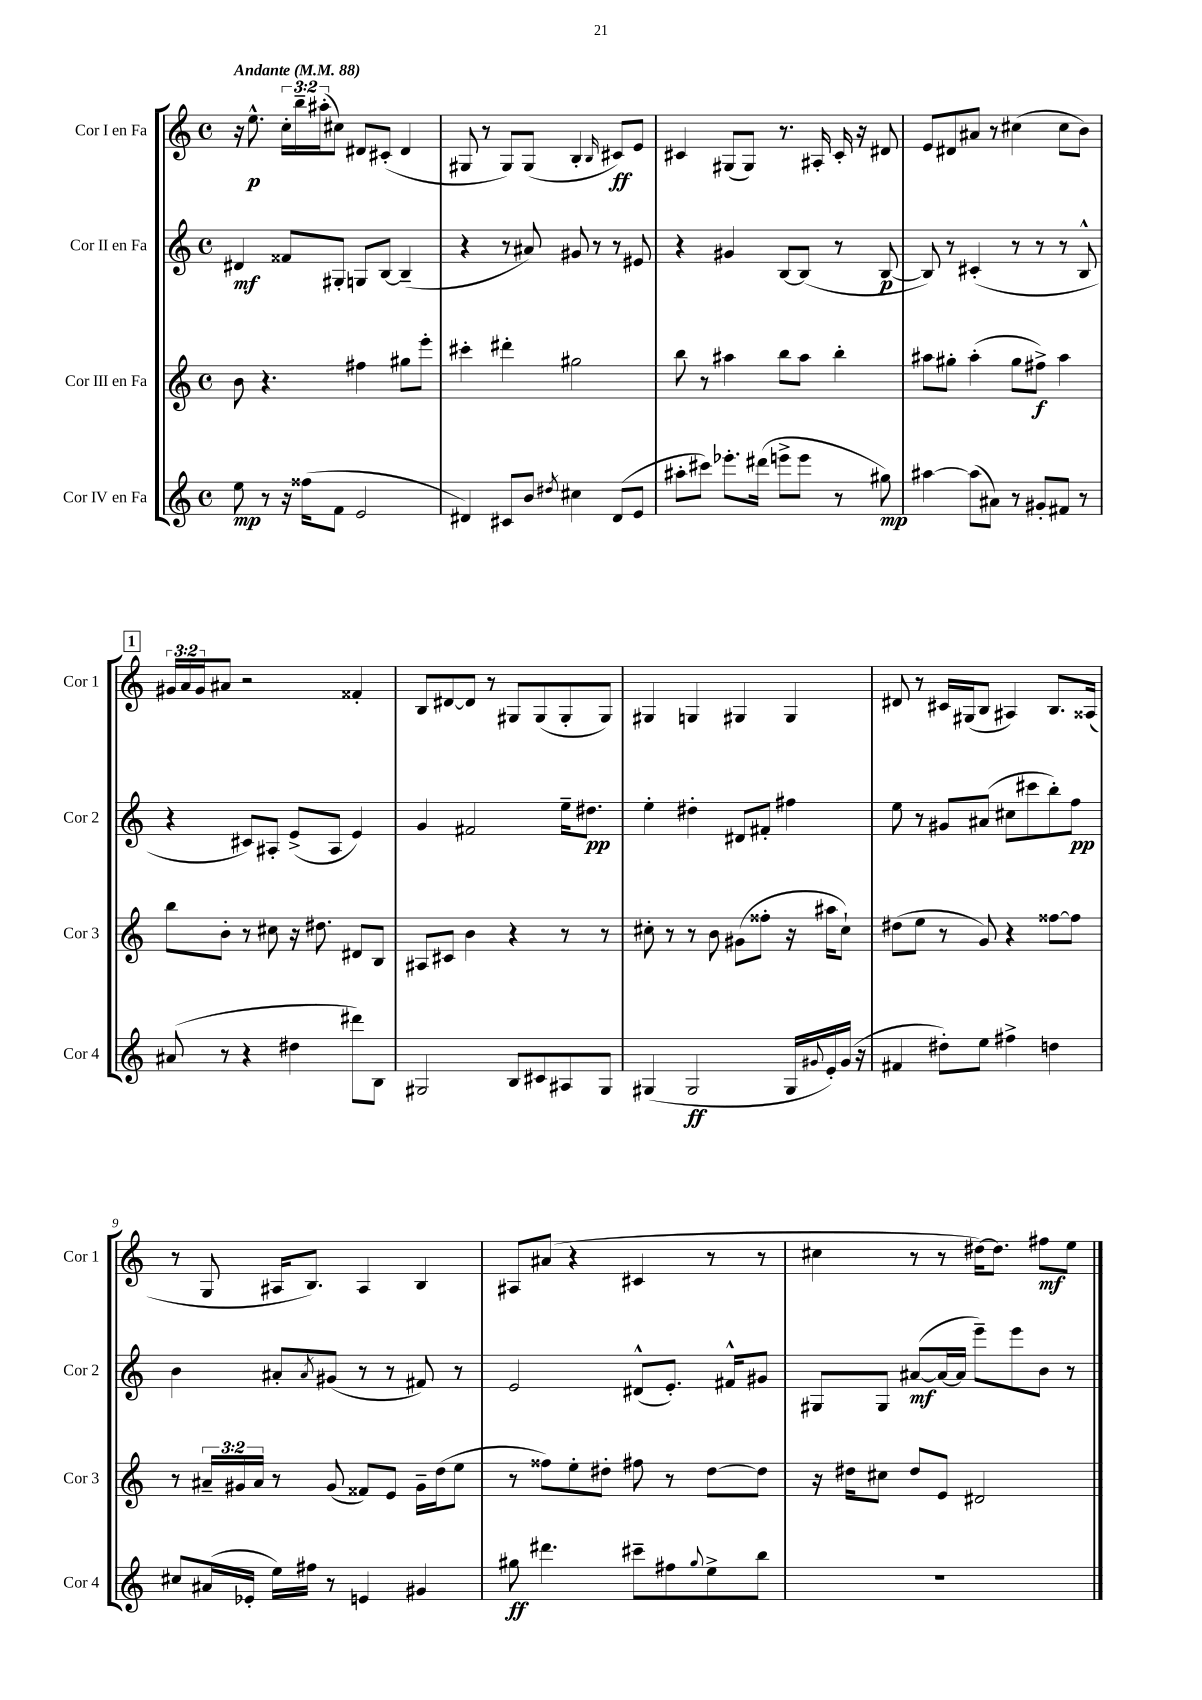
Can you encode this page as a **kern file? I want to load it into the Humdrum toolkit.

**kern	**dynam	**kern	**dynam	**kern	**dynam	**kern	**dynam
*part4	*part4	*part3	*part3	*part2	*part2	*part1	*part1
*staff4	*staff4	*staff3	*staff3	*staff2	*staff2	*staff1	*staff1
*I"Cor IV en Fa	*	*I"Cor III en Fa	*	*I"Cor II en Fa	*	*I"Cor I en Fa	*
*I'Cor 4	*	*I'Cor 3	*	*I'Cor 2	*	*I'Cor 1	*
*clefG2	*	*clefG2	*	*clefG2	*	*clefG2	*
*k[]	*	*k[]	*	*k[]	*	*k[]	*
*M4/4	*	*M4/4	*	*M4/4	*	*M4/4	*
*met(c)	*	*met(c)	*	*met(c)	*	*met(c)	*
*MM88	*	*MM88	*	*MM88	*	*MM88	*
=1	=1	=1	=1	=1	=1	=1	=1
!	!	!	!	!	!	!LO:TX:a:B:t=Andante	!
8ee\	mp	8b\	.	4d#X/	mf	16r	.
.	.	.	.	.	.	8.ee^^\	p
8r	.	4.r	.	.	.	.	.
16r	.	.	.	8f##X/L	.	24cc'\LL	.
.	.	.	.	.	.	24bb~\	.
(16ff##X\KL	.	.	.	.	.	.	.
.	.	.	.	.	.	(24aa#X'\J	.
8f\J	.	.	.	8G#X'/J	.	8cc#X\J)	.
2e/	.	4ff#X\	.	8Gn/L	.	8d#X/L	.
.	.	.	.	[8B/J	.	(8c#X'/J	.
.	.	8gg#X\L	.	(4B~/]	.	4d#/	.
.	.	8eee'\J	.	.	.	.	.
=2	=2	=2	=2	=2	=2	=2	=2
4d#X/)	.	4ccc#X'\	.	4r	.	8G#X/	.
.	.	.	.	.	.	8r	.
8c#X/L	.	4ddd#X'\	.	8r	.	8G#/L)	.
8b/J	.	.	.	8a#X/)	.	(8G#/J	.
8qdd#X/	.	.	.	.	.	.	.
4cc#X\	.	2gg#X\	.	8g#X/	.	4B'/	.
.	.	.	.	8r	.	.	.
.	.	.	.	.	.	16qqB/	.
(8d#/L	.	.	.	8r	.	8c#X/L)	ff
8e/J	.	.	.	8e#X/	.	8e/J	.
=3	=3	=3	=3	=3	=3	=3	=3
8aa#X'\L	.	8bb\	.	4r	.	4c#X/	.
8ccc#X\J)	.	8r	.	.	.	.	.
8.eee-X'\L	.	4aa#X\	.	4g#X/	.	(8G#X/L	.
.	.	.	.	.	.	8G#/J)	.
(16ddd#X\Jk	.	.	.	.	.	.	.
8eeen^\L	.	8bb\L	.	[8B/L	.	8.r	.
8eee\J	.	8aa#\J	.	(8B/J]	.	.	.
.	.	.	.	.	.	16A#X'/	.
8r	.	4bb'\	.	8r	.	16c#'/	.
.	.	.	.	.	.	16r	.
8gg#X\)	mp	.	.	[8B/	p	8d#X/	.
=4	=4	=4	=4	=4	=4	=4	=4
[4aa#X\	.	8aa#X\L	.	8B/])	.	8e/L	.
.	.	8gg#X'\J	.	8r	.	8d#X/	.
(8aa#\L]	.	(4aa#'\	.	(4c#X'/	.	8a#X/J	.
8a#X\J)	.	.	.	.	.	8r	.
8r	.	8gg#\L	.	8r	.	(4cc#X\	.
8g#X'/L	.	8ff#X^\J)	f	8r	.	.	.
8f#X/J	.	4aa#\	.	8r	.	8cc#\L	.
8r	.	.	.	8B^^/	.	8b\J)	.
!!LO:LB:g=z
!!LO:REH:place=s1:t=1
=5	=5	=5	=5	=5	=5	=5	=5
(8a#X/	.	8bb\L	.	4r	.	24g#X/LL	.
.	.	.	.	.	.	24a/	.
.	.	.	.	.	.	24g#/J	.
8r	.	8b'\J	.	.	.	8a#X/J	.
4r	.	8r	.	8c#X/L)	.	2r	.
.	.	8cc#X\	.	8A#X'/J	.	.	.
4dd#X\	.	16r	.	(8e^/L	.	.	.
.	.	8.dd#X\	.	.	.	.	.
.	.	.	.	8A#/J	.	.	.
8ddd#X\L)	.	8d#X/L	.	4e/)	.	4f##X'/	.
8B\J	.	8B/J	.	.	.	.	.
=6	=6	=6	=6	=6	=6	=6	=6
2G#X/	.	8A#X/L	.	4g/	.	8B/L	.
.	.	8c#X/J	.	.	.	[8d#X/	.
.	.	4b\	.	2f#X/	.	8d#/J]	.
.	.	.	.	.	.	8r	.
8B/L	.	4r	.	.	.	8G#X/L	.
8c#X/	.	.	.	.	.	(8G#/	.
8A#X/	.	8r	.	16ee~\KL	.	8G#'/	.
.	.	.	.	8.dd#X\J	pp	.	.
8G#/J	.	8r	.	.	.	8G#/J)	.
=7	=7	=7	=7	=7	=7	=7	=7
(4G#X/	.	8cc#X'\	.	4ee'\	.	4G#X/	.
.	.	8r	.	.	.	.	.
2G#/	ff	8r	.	4dd#X'\	.	4Gn/	.
.	.	8b\	.	.	.	.	.
.	.	(8g#X\L	.	8d#X/L	.	4G#X/	.
.	.	8ff##X'\J	.	8f#X'/J	.	.	.
16G#/LL	.	16r	.	4ff#X\	.	4G#/	.
8qqg#X/	.	.	.	.	.	.	.
16e'/)	.	16aa#X\KL	.	.	.	.	.
(16g#/JJ	.	8cc#`\J)	.	.	.	.	.
16r	.	.	.	.	.	.	.
=8	=8	=8	=8	=8	=8	=8	=8
4f#X/	.	(8dd#X\L	.	8ee\	.	8d#X/	.
.	.	8ee\J	.	8r	.	8r	.
8dd#X'\L)	.	8r	.	8g#X/L	.	16c#X/LL	.
.	.	.	.	.	.	(16G#X/J	.
8ee\J	.	8g/)	.	(8a#X/J	.	8B/J	.
4ff#X^\	.	4r	.	8cc#X\L	.	4A#X/)	.
.	.	.	.	8ccc#X\	.	.	.
4ddn\	.	[8ff##X\L	.	8bb'\)	.	8.B/L	.
.	.	8ff##\J]	.	8ff\J	pp	.	.
.	.	.	.	.	.	(16A##X/Jk	.
!!LO:LB:g=z
=9	=9	=9	=9	=9	=9	=9	=9
8cc#X/L	.	8r	.	4b\	.	8r	.
(16a#X/L	.	24a#X~/LL	.	.	.	8G/	.
.	.	24g#X/	.	.	.	.	.
16e-X'/JJ	.	.	.	.	.	.	.
.	.	24a#/JJ	.	.	.	.	.
16ee\LL)	.	8r	.	8a#X'/L	.	16A#X/KL	.
16ff#X\JJ	.	.	.	.	.	8.B/J)	.
.	.	.	.	8qa#/	.	.	.
8r	.	(8g#/	.	(8g#X/J	.	.	.
4en/	.	8f##X/L)	.	8r	.	4A#/	.
.	.	8e/J	.	8r	.	.	.
4g#X/	.	16g#~\LL	.	8f#X/)	.	4B/	.
.	.	(16dd\J	.	.	.	.	.
.	.	8ee\J	.	8r	.	.	.
=10	=10	=10	=10	=10	=10	=10	=10
8gg#X\	ff	8r	.	2e/	.	8A#X/L	.
4.ddd#X\	.	8ff##X\L)	.	.	.	(8a#X/J	.
.	.	8ee'\	.	.	.	4r	.
.	.	8dd#X'\J	.	.	.	.	.
8ccc#X~\L	.	8ff#X\	.	(8d#X^^/L	.	4c#X/	.
8ff#X\	.	8r	.	8.e'/J)	.	.	.
8qqgg#/	.	.	.	.	.	.	.
8ee^\	.	[8dd#\L	.	.	.	8r	.
.	.	.	.	16f#X^^/KL	.	.	.
8bb\J	.	8dd#\J]	.	8g#X/J	.	8r	.
=11	=11	=11	=11	=11	=11	=11	=11
1r	.	16r	.	8G#X/L	.	4cc#X\	.
.	.	16dd#X\KL	.	.	.	.	.
.	.	8cc#X\J	.	8G#/J	.	.	.
.	.	8dd#/L	.	([8a#X/L	mf	8r	.
.	.	8e/J	.	16a#/L_	.	8r	.
.	.	.	.	16a#/JJ]	.	.	.
.	.	2d#X/	.	8eee~\L)	.	[16dd#X\KL)	.
.	.	.	.	.	.	8.dd#\J]	.
.	.	.	.	8eee\	.	.	.
.	.	.	.	8b\J	.	8ff#X\L	mf
.	.	.	.	8r	.	8ee\J	.
==	==	==	==	==	==	==	==
*-	*-	*-	*-	*-	*-	*-	*-
